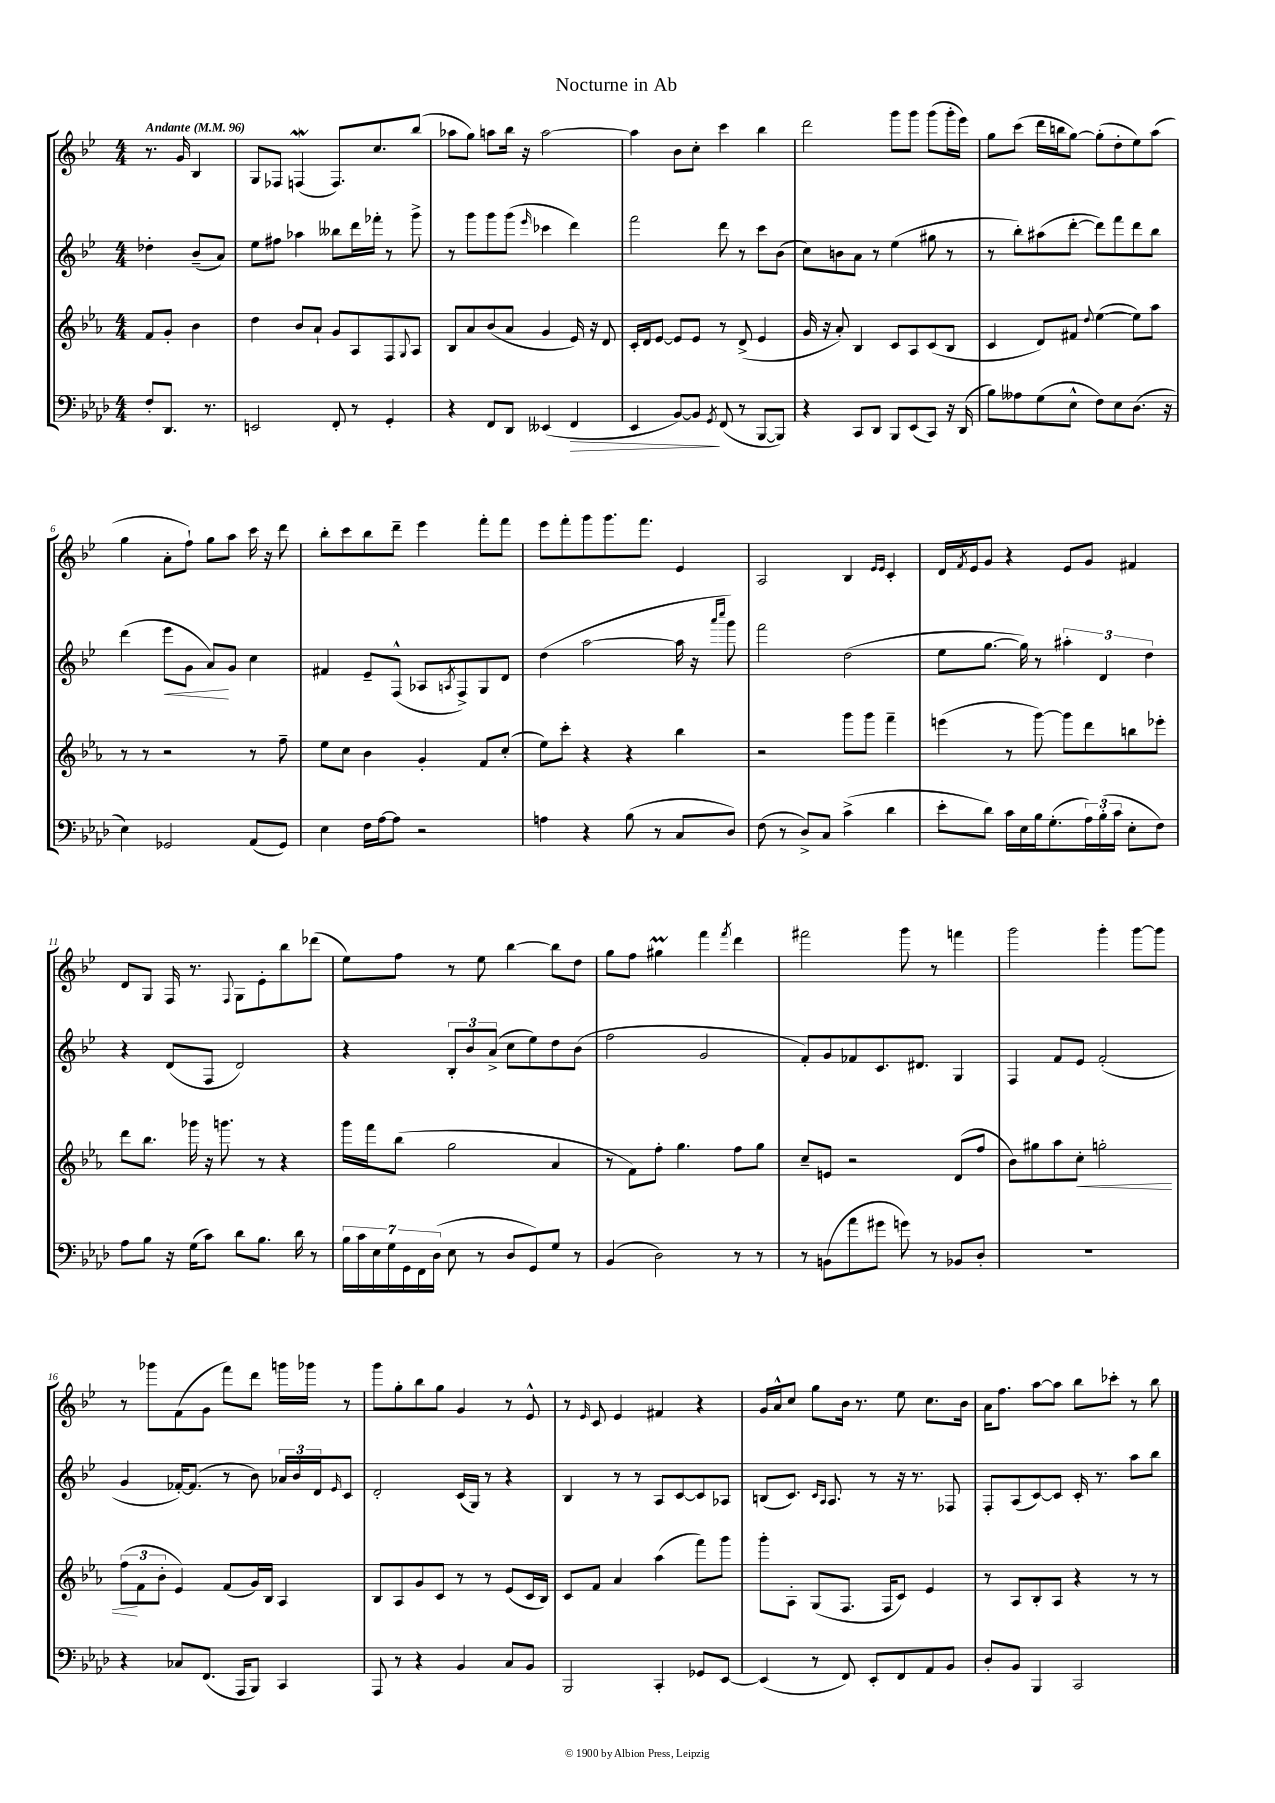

**kern	**kern	**kern	**kern
*staff4	*staff3	*staff2	*staff1
*clefF4	*clefG2	*clefG2	*clefG2
*k[b-e-a-d-]	*k[b-e-a-]	*k[b-e-]	*k[b-e-]
*M4/4	*M4/4	*M4/4	*M4/4
*MM96	*MM96	*MM96	*MM96
8F'/L	8f/L	4dd-'\	8.r
8.DD-/J	8g'/J	.	.
.	.	.	16g/
.	4b-\	(8b-~/L	4B-/
8.r	.	.	.
.	.	8a/J)	.
=	=	=	=
2EE/	4dd\	8ee-\L	8G/L
.	.	8ff#\J	8F-/J
.	8b-/L	4aa-\	(4F/
.	8a-`/J	.	.
8FF'/	8g/L	8bb--\L	8.F/L)
8r	8A-/	16ddd\L	.
.	.	16fff-'\JJ	8.cc/
4GG'/	8F/	8r	.
.	8qqG/	.	.
.	8A-/J	8ggg^\	(8bb-/J
=	=	=	=
4r	8B-/L	8r	8aa-\L
.	8a-/	8ggg\L	8gg\J)
8FF/L	(8b-/	8ggg\	8aa\L
8DD-/J	8a-/J	(8ggg\J	16bb-\Jk
.	.	.	16r
.	.	16qqeee-/	.
(4EE--/	4g/	4ccc-\	[2aa\
4FF/	16e-/)	4ddd\)	.
.	16r	.	.
.	8d/	.	.
=	=	=	=
4EE-/	16c'/LL	2fff\	4aa\]
.	16d/J	.	.
.	[8e-/J	.	.
[8BB-/L)	8e-/]L	.	8b-\L
8BB-/]J	8e-/J	.	8cc'\J
8qGG/	.	.	.
(8FF/	8r	8ddd\	4ccc\
8r	(8d^/	8r	.
[8BBB-/L	4e-/	8ccc\L	4bb-\
8BBB-/]J)	.	(8b-\J	.
=	=	=	=
4r	16g/	8cc\L)	2ddd\
.	16r	.	.
.	8a-'/)	8b\	.
8CC/L	4B-/	8a\J	.
8DD-/J	.	8r	.
8BBB-/L	8c/L	(4ee-\	8ggg\L
(8EE-/	8A-/	.	8ggg\J
8CC/J)	(8c/	8gg#\	(8ggg\L
16r	8B-/J	8r	16ggg'\L
(16DD-/	.	.	16eee-\JJ)
=	=	=	=
8B-\L)	4c/	8r	8gg\L
8A--\	.	8bb-'\L)	(8ccc\J
(8G\	8d/L)	(8aa#\	16ddd\LL
.	.	.	16bb\J
8E-^^\J	8f#/J	[8ddd'\J	[8gg\J)
.	8qqdd/	.	.
8F\L)	([4ee-\	8ddd\]L)	(8gg'\]L
8E-\	.	8fff\	8dd'\
(8.D-\J	8ee-\]L)	8ddd\	8ee-\)
.	8aa-\J	8bb-\J	(8aa\J
16r	.	.	.
=	=	=	=
4E-\)	8r	(4ddd\	4gg\
.	8r	.	.
2GG-/	2r	8eee-\L	8a'\L
.	.	8g\J	8ff`\J)
.	.	8a/L)	8gg\L
.	.	8g/J	8aa\J
(8AA-/L	8r	4cc\	16ccc\
.	.	.	16r
8GG-/J)	8ff~\	.	8ddd\
=	=	=	=
4E-\	8ee-\L	4f#/	8bb-'\L
.	8cc\J	.	8ccc\
16F\LL	4b-\	8e-~/L	8bb-\
[16A-\J	.	.	.
8A-\]J	.	(8F^^/J	8ddd~\J
2r	4g'/	8A-/L	4eee-\
.	.	8qA/	.
.	.	8F^/)	.
.	8f/L	8G/	8fff'\L
.	(8cc'/J	8d/J	8fff\J
=	=	=	=
4A\	8ee-\L)	(4dd\	8eee-\L
.	8ccc'\J	.	8fff'\
4r	4r	[2aa\	8ggg\
.	.	.	8.ggg\
(8B-\	4r	.	.
.	.	.	8.fff\J
8r	.	.	.
8C/L	4bb-\	16aa\]	4e-/
.	.	16r	.
.	.	16qqaaa/LL	.
.	.	16qqcccc/JJ	.
8D-/J)	.	8ggg\)	.
=	=	=	=
(8F\	2r	2fff\	2A/
8r	.	.	.
8D-^/L)	.	.	.
8C/J	.	.	.
(4c^\	8ggg\L	(2dd\	4B-/
.	8ggg\J	.	.
.	.	.	16qqe-/LL
.	.	.	16qqe-/JJ
4d-\	4fff~\	.	4c'/
=	=	=	=
8e-'\L	(4eee\	8ee-\L	16d/LL
.	.	.	8qf/
.	.	.	16e-/J
8d-\J)	.	[8.gg\J	8g/J
16c\LL	8r	.	4r
16E-\	.	16gg\])	.
16B-\J	[8ggg\)	8r	.
(8.G'\	.	.	.
.	8ggg\]L	6aa#'\	8e-/L
24A-\L)	8ddd\	.	8g/J
(24B-'\	.	6d/	.
24c\JJ	.	.	.
8E-'\L	8bb\	.	4f#/
.	.	6dd\	.
8F\J)	8eee-'\J	.	.
=	=	=	=
8A-\L	8ddd\L	4r	8d/L
8B-\J	8.bb-\J	.	8G/J
16r	.	(8d/L	16F/
(16G\LK	16ggg-\	.	8.r
8c\J)	16r	8F/J	.
.	8.ggg\	.	.
.	.	.	8qqF/
8d-\L	.	2d/)	8G\L
8.B-\J	8r	.	8e-'\
.	4r	.	8bb-\
16d-\	.	.	.
8r	.	.	(8ddd-\J
=	=	=	=
28B-\LL	16ggg\LL	4r	8ee-\L)
28c\	.	.	.
.	16fff\J	.	.
28E-\	.	.	.
28G\	.	.	.
.	(8bb-\J	.	8ff\J
28GG\	.	.	.
28FF\	.	.	.
(28D-\JJ	.	.	.
8E-\	2gg\	12B-'/L	8r
.	.	12b-/	.
8r	.	.	8ee-\
.	.	(12a^/J	.
8D-/L	.	8cc\L	[4bb-\
8GG/)	.	8ee-\)	.
8G/J	4a-/	8dd\	8bb-\]L
8r	.	(8b-\J	8dd\J
=	=	=	=
(4BB-/	8r	2ff\	8gg\L
.	8f\L)	.	8ff\J
2D-\)	8ff'\J	.	4gg#\
.	4.gg\	.	.
.	.	2g/	4fff\
.	.	.	8qfff/
8r	8ff\L	.	4ddd\
8r	8gg\J	.	.
=	=	=	=
8r	8cc~/L	8f'/L)	2fff#\
(8BB\L	8e/J	8g/	.
8a-\	2r	8f-/	.
8g#\J	.	8.c/	.
8g\)	.	.	8ggg\
.	.	8.d#/J	.
8r	.	.	8r
8BB-/L	(8d/L	4G/	4fff\
8D-'/J	8ff/J	.	.
=	=	=	=
1r	8b-\L)	4F/	2ggg\
.	8gg#\	.	.
.	8aa-\	8f/L	.
.	8cc'\J	8e-/J	.
.	2gg'\	(2f'/	4ggg'\
.	.	.	[8ggg\L
.	.	.	8ggg\]J
=	=	=	=
4r	(12ff\L	4g/	8r
.	12f\	.	.
.	.	.	8ggg-\L
.	12b-'\J	.	.
8C-/L	4e-/)	[16f-'/LK)	(8f\
.	.	(8.f-/]J	.
(8.FF/J	.	.	8g\J
.	(8f/L	8r	8fff\L)
16AAA-/LK	.	.	.
8BBB-/J)	16g/L)	8b-\)	8ddd\J
.	16B-/JJ	.	.
4CC/	4A-/	24a-/LL	16ggg\LL
.	.	24b-/	.
.	.	.	16ggg-\JJ
.	.	24d/J	.
.	.	16qqe-/	.
.	.	8c/J	8r
=	=	=	=
8AAA-/	8B-/L	2d'/	8ggg\L
8r	8A-/	.	8gg'\
4r	8g/	.	8bb-\
.	8c/J	.	8gg\J
4BB-/	8r	(16c/LL	4g/
.	.	16G/JJ)	.
.	8r	8r	.
8C/L	(8e-/L	4r	8r
8BB-/J	16c/L	.	8e-^^/
.	16B-/JJ)	.	.
=	=	=	=
2BBB-/	8c/L	4B-/	8r
.	.	.	16qqe-/
.	8f/J	.	8c/
.	4a-/	8r	4e-/
.	.	8r	.
4CC'/	(4aa-\	8A/L	4f#/
.	.	[8c/	.
8GG-/L	8fff\L)	8c/]	4r
[8EE-/J	8ggg\J	8A-/J	.
=	=	=	=
(4EE-/]	8ggg'\L	(8B/L	16g/LL
.	.	.	16a^^/J
.	8A-'\J	8.c/J)	8cc/J
8r	(8G/L	.	8gg\L
.	.	16qqc/LL	.
.	.	16qqA/JJ	.
.	.	8.A/	.
8FF/)	8.F/J	.	16b-\Jk
.	.	.	8.r
8EE-'/L	.	8r	.
.	16F/LK	.	.
8FF/	8c/J)	16r	8ee-\
.	.	8.r	.
8AA-/	4e-/	.	8.cc\L
8BB-/J	.	8F-/	.
.	.	.	16b-\Jk
=	=	=	=
8D-'/L	8r	8F'/L	16a\LK
.	.	.	8.ff\J
8BB-/J	8A-/L	(8A/	.
4BBB-/	8B-'/	[8c/)	[8aa\L
.	8A-/J	8c/]J	8aa\]J
2CC/	4r	16c'/	8bb-\L
.	.	8.r	.
.	.	.	8ccc-'\J
.	8r	8aa\L	8r
.	8r	8bb-\J	8bb-\
==	==	==	==
*-	*-	*-	*-
